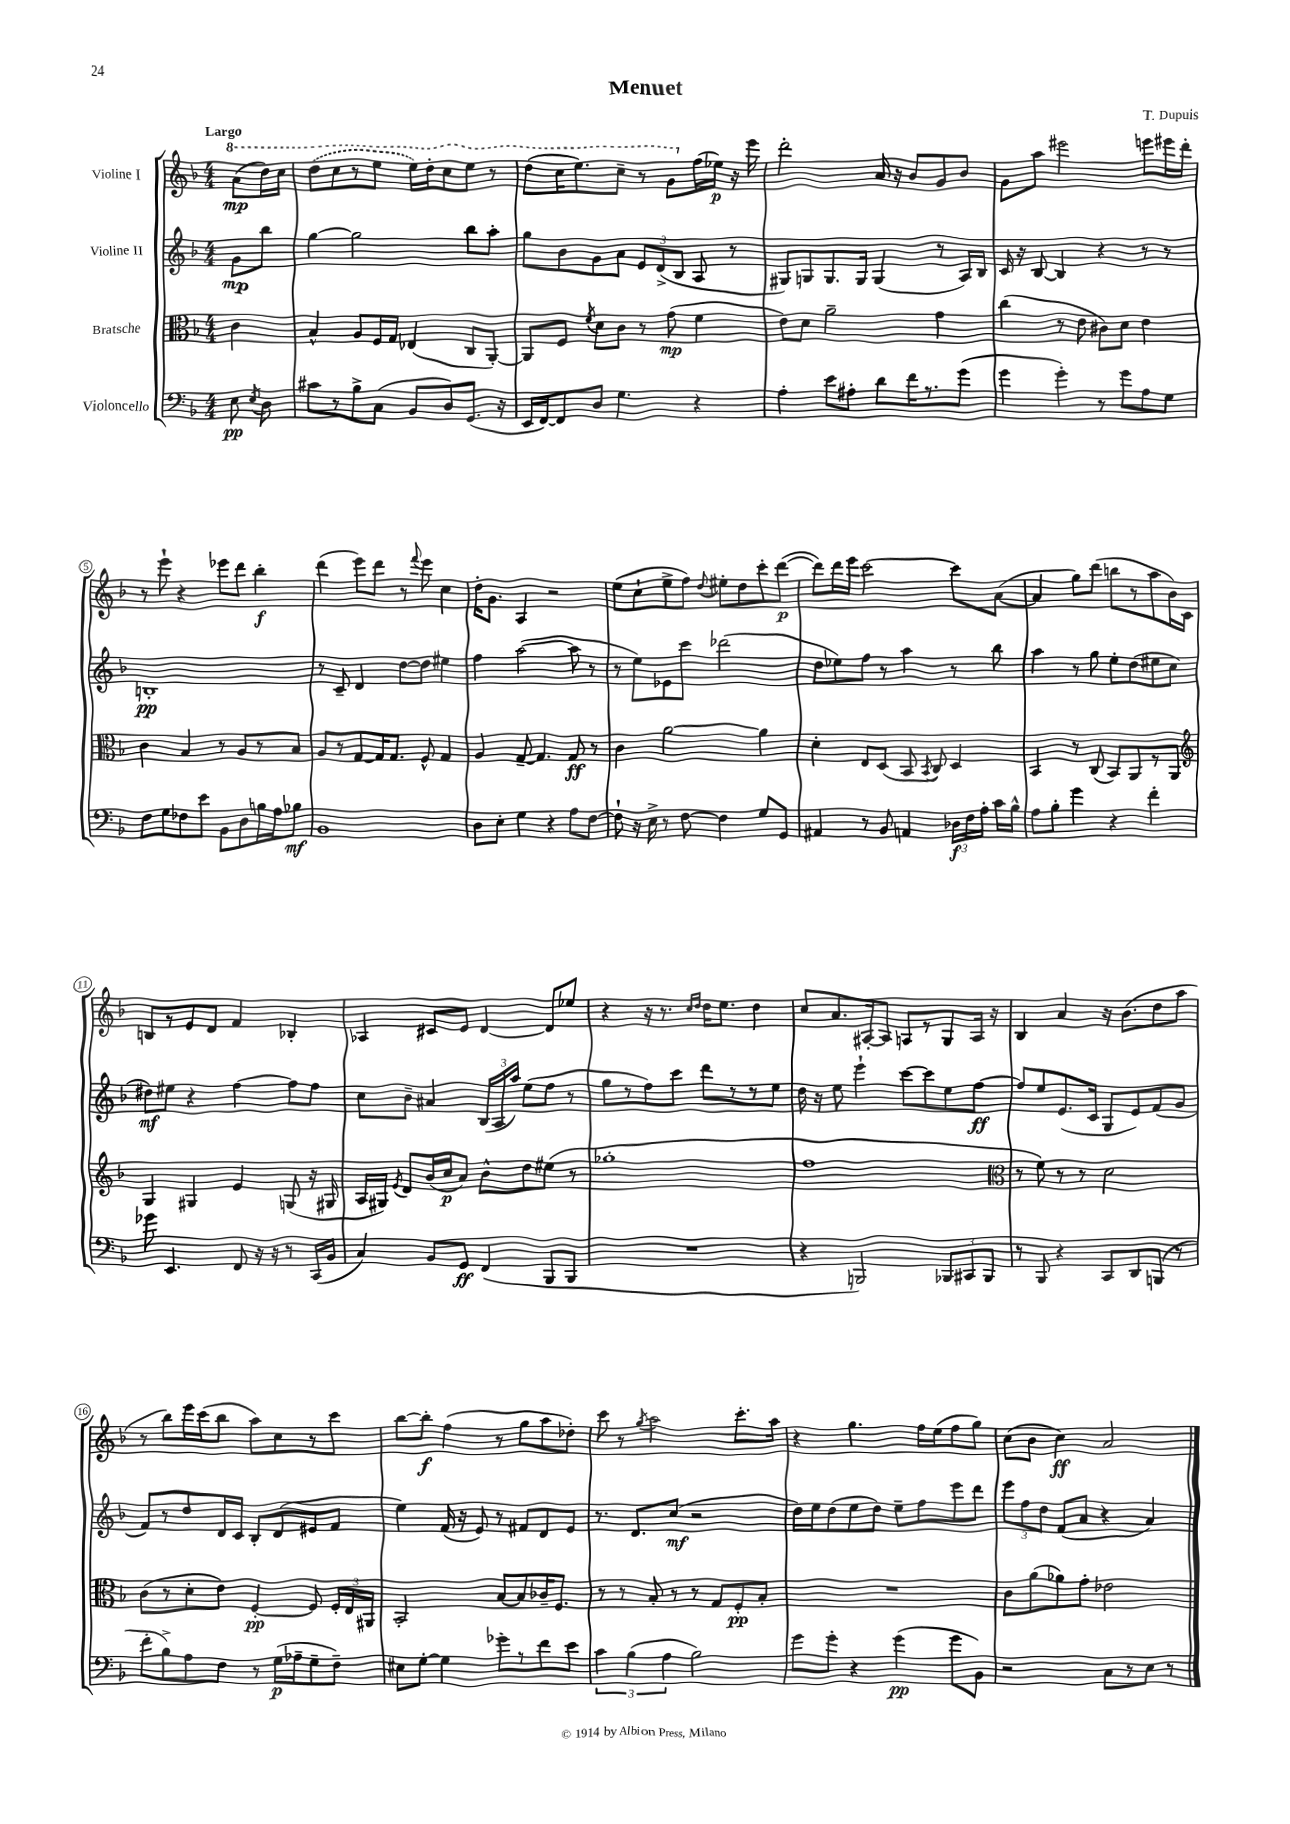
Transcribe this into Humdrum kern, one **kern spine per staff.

**kern	**dynam	**kern	**dynam	**kern	**dynam	**kern	**dynam
*part4	*part4	*part3	*part3	*part2	*part2	*part1	*part1
*staff4	*staff4	*staff3	*staff3	*staff2	*staff2	*staff1	*staff1
*I"Violoncello	*	*I"Bratsche	*	*I"Violine II	*	*I"Violine I	*
*clefF4	*	*clefC3	*	*clefG2	*	*clefG2	*
*k[b-]	*	*k[b-]	*	*k[b-]	*	*k[b-]	*
*M4/4	*	*M4/4	*	*M4/4	*	*M4/4	*
*	*	*	*	*	*	*8va	*
=	=	=	=	=	=	=	=
!	!	!	!	!	!	!LO:TX:a:B:t=Largo	!
8E\	pp	4c\	.	8g\L	mp	(8aa\L	mp
8qE/	.	.	.	.	.	.	.
8D\	.	.	.	8bb-\J	.	16ddd\L)	.
.	.	.	.	.	.	16ccc\JJ	.
=1	=1	=1	=1	=1	=1	=1	=1
8c#X\L	.	4B-^^/	.	[4gg\	.	(8ddd\L	.
8r	.	.	.	.	.	8ccc\	.
8B-^\	.	8A/L	.	2gg\]	.	8r	.
(8C\J	.	16F/L	.	.	.	8eee\J	.
.	.	16G/JJ	.	.	.	.	.
8BB-/L	.	(4E-X/	.	.	.	16eee\LL)	.
.	.	.	.	.	.	16ddd'\J	.
8D/)	.	.	.	.	.	8ccc\	.
(8.GG/J	.	8C/L	.	8bb-\L	.	8eee\J	.
.	.	[8AA'/J)	.	8aa'\J	.	8r	.
16r	.	.	.	.	.	.	.
=2	=2	=2	=2	=2	=2	=2	=2
16EE/LL	.	8AA/L]	.	8gg\L	.	(8ddd\L	.
[16FF/J)	.	.	.	.	.	.	.
8FF/]	.	8F/J	.	8b-\	.	16ccc\K	.
.	.	.	.	.	.	8.eee\)	.
.	.	8qf/	.	.	.	.	.
8D/J	.	8d\L	.	8g\	.	.	.
4.G\	.	8c\J	.	8a\J	.	8ccc~\J	.
.	.	8r	.	12e/L	.	8r	.
.	.	.	.	(12d^/	.	.	.
.	.	(8g\	mp	.	.	8gg\L	.
.	.	.	.	12B-/J	.	.	.
*	*	*	*	*	*	*X8va	*
4r	.	4f\	.	8A/	.	(16ff\L	.
.	.	.	.	.	.	16ee-X\JJ)	p
.	.	.	.	8r	.	16r	.
.	.	.	.	.	.	16eee\	.
=3	=3	=3	=3	=3	=3	=3	=3
4A'\	.	8e\L)	.	8G#X/L)	.	2ddd'\	.
.	.	8d\J	.	8Gn/	.	.	.
8e\L	.	2a~\	.	8.G/	.	.	.
8A#X'\J	.	.	.	.	.	.	.
.	.	.	.	16G/Jk	.	.	.
8d\L	.	.	.	(4G/	.	16a/	.
.	.	.	.	.	.	16r	.
16f\K	.	.	.	.	.	8b-/L	.
8.r	.	.	.	.	.	.	.
.	.	4g\	.	8r	.	8g/	.
(8g\J	.	.	.	16A/LL)	.	8b-/J	.
.	.	.	.	16B-/JJ	.	.	.
=4	=4	=4	=4	=4	=4	=4	=4
4g\	.	(4cc\	.	16c/	.	8g\L	.
.	.	.	.	16r	.	.	.
.	.	.	.	[8B-/	.	8aa\J	.
4g'\)	.	8r	.	4B-/]	.	2eee#X\	.
.	.	8e\	.	.	.	.	.
8r	.	8c#X\L)	.	4r	.	.	.
8g\L	.	8d\J	.	.	.	.	.
8A\	.	4e\	.	8r	.	8eeen\L	.
8G\J	.	.	.	8r	.	16eee#X\L	.
.	.	.	.	.	.	16ddd'\JJ	.
!!LO:LB:g=z
=5	=5	=5	=5	=5	=5	=5	=5
8F\L	.	4c\	.	1Bn'	pp	8r	.
8G\	.	.	.	.	.	8eee`\	.
8F-X\	.	4B-/	.	.	.	4r	.
8e\J	.	.	.	.	.	.	.
8BB-\L	.	8r	.	.	.	8eee-X\L	.
8D\	.	8A/L	.	.	.	8ddd\J	.
16Bn\L	.	8r	.	.	.	4bb-'\	f
16A\J	.	.	.	.	.	.	.
8B-X\J	mf	8B-/J	.	.	.	.	.
=6	=6	=6	=6	=6	=6	=6	=6
1BB-	.	8A/L	.	8r	.	(4ddd\	.
.	.	8r	.	8c~/	.	.	.
.	.	[8G/	.	4d/	.	8eee\L)	.
.	.	16G/K]	.	.	.	8ddd\J	.
.	.	8.G/J	.	.	.	.	.
.	.	.	.	[8dd\L	.	8r	.
.	.	.	.	.	.	8qqfff/	.
.	.	8F^^/	.	8dd\J]	.	8eee\	.
.	.	4G/	.	4ee#X\	.	4cc\	.
=7	=7	=7	=7	=7	=7	=7	=7
8D\L	.	4A/	.	4ff\	.	16dd'\KL	.
.	.	.	.	.	.	8.g\J	.
8E'\J	.	.	.	.	.	.	.
4G\	.	[8G~/	.	([2aa\	.	4A/	.
.	.	4.G/]	.	.	.	.	.
4r	.	.	.	.	.	2r	.
8A\L	.	8G/	ff	8aa\]	.	.	.
[8F\J	.	8r	.	8r	.	.	.
=8	=8	=8	=8	=8	=8	=8	=8
8F`\]	.	4c\	.	8r	.	(8ee\L	.
16r	.	.	.	8ee\L)	.	8cc`\	.
16E^\	.	.	.	.	.	.	.
8r	.	[2a\	.	8e-X\	.	8ee^\	.
[8F\	.	.	.	8ccc\J	.	8ff\J)	.
.	.	.	.	.	.	8qqdd/	.
4F\]	.	.	.	(2ddd-X\	.	8ee#X'\L	.
.	.	.	.	.	.	8dd\	.
8G/L	.	4a\]	.	.	.	8ccc'\	.
8GG/J	.	.	.	.	.	([8ddd\J	p
=9	=9	=9	=9	=9	=9	=9	=9
4AA#X/	.	4d'\	.	8dd\L	.	8ddd\L])	.
.	.	.	.	8ee-X\)	.	16ddd\L	.
.	.	.	.	.	.	16eee\JJ	.
8r	.	8E/L	.	8ff\J	.	[2ccc\	.
8BB-/	.	(8D/J	.	8r	.	.	.
4AAn/	.	8BB-/	.	4aa\	.	.	.
.	.	8qBB-/	.	.	.	.	.
.	.	8C/)	.	.	.	.	.
24D-X\LL	f	4D/	.	8r	.	8ccc\L]	.
24F\	.	.	.	.	.	.	.
24A'\JJ	.	.	.	.	.	.	.
16c\LL	.	.	.	8bb-\	.	([8a\J	.
16B-^^\JJ	.	.	.	.	.	.	.
=10	=10	=10	=10	=10	=10	=10	=10
8A\L	.	4BB-/	.	4aa\	.	4a/]	.
8B-'\J	.	.	.	.	.	.	.
4g\	.	8r	.	8r	.	8gg\L)	.
.	.	(8C/	.	8gg\	.	(8ddd\J	.
4r	.	8BB-/L)	.	8ee'\L	.	8bbn\L	.
.	.	8AA/	.	(8dd\	.	8r	.
4f'\	.	8r	.	8ee#X\	.	8aa\	.
.	.	8AA/J	.	8cc\J	.	16b-\L)	.
.	.	.	.	.	.	16c\JJ	.
!!LO:LB:g=z
=11	=11	=11	=11	=11	=11	=11	=11
*	*	*clefG2	*	*	*	*	*
8g-X\	.	4G/	.	8dd#X\L)	mf	8Bn/L	.
4.EE/	.	.	.	8ee#X\J	.	8r	.
.	.	4G#X/	.	4r	.	8e/	.
.	.	.	.	.	.	8d/J	.
8FF/	.	4e/	.	[4ff\	.	4f/	.
16r	.	.	.	.	.	.	.
16r	.	.	.	.	.	.	.
8r	.	(8Gn/	.	8ff\L]	.	4B-X'/	.
(16CC/LL	.	16r	.	8ff\J	.	.	.
16BB-/JJ	.	16G#X/	.	.	.	.	.
=12	=12	=12	=12	=12	=12	=12	=12
4C/)	.	16A/LL	.	8cc\L	.	4A-X/	.
.	.	16G#X/JJ)	.	.	.	.	.
.	.	8qe/	.	.	.	.	.
.	.	8d/L	.	8b-~\J	.	.	.
8BB-/L	.	(16b-/L	.	4a#X/	.	8c#X/L	.
.	.	16cc/J	p	.	.	.	.
8GG/J	ff	8a/J)	.	.	.	8e/J	.
(4FF/	.	8b-^^\L	.	(24B-/LL	.	[4d/	.
.	.	.	.	24A/	.	.	.
.	.	.	.	24aa/JJ)	.	.	.
.	.	8dd\	.	(8ee\L	.	.	.
8BBB-/L	.	(8ee#X\J	.	8ff\J	.	8d/L]	.
8BBB-/J	.	8r	.	8r	.	8ee-X/J	.
=13	=13	=13	=13	=13	=13	=13	=13
1r	.	1gg-X'	.	8gg\L	.	4r	.
.	.	.	.	8r	.	.	.
.	.	.	.	8ff\)	.	16r	.
.	.	.	.	.	.	8.r	.
.	.	.	.	8ccc\J	.	.	.
.	.	.	.	.	.	16qqcc/LL	.
.	.	.	.	.	.	16qqdd/JJ	.
.	.	.	.	8ddd\L	.	16dd\KL	.
.	.	.	.	.	.	8.ee\J	.
.	.	.	.	8r	.	.	.
.	.	.	.	8r	.	4dd\	.
.	.	.	.	8ee\J	.	.	.
=14	=14	=14	=14	=14	=14	=14	=14
4r	.	1ff	.	16dd\	.	8cc/L	.
.	.	.	.	16r	.	.	.
.	.	.	.	8ee\	.	8.a/	.
2BBBn/)	.	.	.	4eee`\	.	.	.
.	.	.	.	.	.	[16A#X'/k	.
.	.	.	.	.	.	8A#/J]	.
.	.	.	.	[8ccc\L	.	8An/L	.
.	.	.	.	8ccc\]	.	8r	.
12BBB-X/L	.	.	.	8ee\	.	8G/	.
12CC#X/	.	.	.	.	.	.	.
.	.	.	.	[8ff\J	ff	16A/Jk	.
12BBB-/J	.	.	.	.	.	.	.
.	.	.	.	.	.	16r	.
=15	=15	=15	=15	=15	=15	=15	=15
*	*	*clefC3	*	*	*	*	*
8r	.	8r	.	8ff/L]	.	4B-/	.
8BBB-/	.	8f\)	.	8ee/	.	.	.
4r	.	8r	.	(8.e/	.	4a/	.
.	.	8r	.	.	.	.	.
.	.	.	.	16c/Jk	.	.	.
8CC/L	.	2d\	.	8G/L	.	16r	.
.	.	.	.	.	.	(8.b-\L	.
8DD/	.	.	.	8e/)	.	.	.
(8BBBn/J	.	.	.	(8f/	.	8dd\	.
8r	.	.	.	8g/J	.	8aa\J	.
!!LO:LB:g=z
=16	=16	=16	=16	=16	=16	=16	=16
8f'\L	.	(8c\L	.	8f/L)	.	8r	.
8B-^\)	.	8r	.	8r	.	8bb-\L)	.
8A\	.	8d'\	.	8dd/	.	16eee\L	.
.	.	.	.	.	.	(16ccc\J	.
8F\J	.	8e\J)	.	16d/L	.	8bb-\J	.
.	.	.	.	16c/JJ	.	.	.
8r	.	[4F'/	pp	8B-'/L	.	8aa\L)	.
(16G\LL	p	.	.	(8d/	.	8cc\	.
16A-X~\J	.	.	.	.	.	.	.
8G~\	.	8F/]	.	8e#X/	.	8r	.
8F~\J)	.	24F'/LL	.	8f/J	.	8ccc\J	.
.	.	24E/	.	.	.	.	.
.	.	24AA#X/JJ	.	.	.	.	.
=17	=17	=17	=17	=17	=17	=17	=17
8E#X\L	.	2BB-'/	.	4ee\)	.	[8bb-\L	.
[8G'\J	.	.	.	.	.	8bb-'\J]	f
4G\]	.	.	.	(16f/	.	(4ff\	.
.	.	.	.	16r	.	.	.
.	.	.	.	8e/)	.	.	.
8g-X'\L	.	[8B-/L	.	8r	.	8r	.
8r	.	8B-/]	.	8f#X/L	.	8gg\L	.
8f\	.	16c-X~/K	.	8d/	.	8aa\	.
.	.	8.F/J	.	.	.	.	.
8e\J	.	.	.	8e/J	.	8dd-X'\J)	.
=18	=18	=18	=18	=18	=18	=18	=18
6c\	.	8r	.	8.r	.	8ccc\	.
.	.	8r	.	.	.	8r	.
(6B-\	.	.	.	.	.	.	.
.	.	.	.	8.d/L	.	.	.
.	.	.	.	.	.	8qgg/	.
.	.	8B-'/	.	.	.	2aa\	.
6A\	.	.	.	.	.	.	.
.	.	8r	.	(8cc/J	mf	.	.
2B-\)	.	8r	.	2r	.	.	.
.	.	8G/L	.	.	.	.	.
.	.	8F'/	pp	.	.	8.ccc'\L	.
.	.	8B-'/J	.	.	.	.	.
.	.	.	.	.	.	16aa\Jk	.
=19	=19	=19	=19	=19	=19	=19	=19
8g\L	.	1r	.	16dd\LL)	.	4r	.
.	.	.	.	16ee\J	.	.	.
8g'\J	.	.	.	(8dd\	.	.	.
4r	.	.	.	8ee\	.	4.gg\	.
.	.	.	.	8dd\J)	.	.	.
(4g\	pp	.	.	8ee~\L	.	.	.
.	.	.	.	8ff\	.	16ff\LL	.
.	.	.	.	.	.	(16ee\J	.
8g\L	.	.	.	8eee\	.	8ff\	.
8BB-\J)	.	.	.	8ddd\J	.	8gg\J)	.
=20	=20	=20	=20	=20	=20	=20	=20
2r	.	8c\L	.	12eee\L	.	(8cc\L	.
.	.	.	.	12ff\	.	.	.
.	.	(8a\	.	.	.	8b-\J	.
.	.	.	.	12dd\J	.	.	.
.	.	8a-X\)	.	(8f/L	.	4cc\)	ff
.	.	8g'\J	.	8a/J	.	.	.
8C\L	.	2e-X\	.	4r	.	2a/	.
8r	.	.	.	.	.	.	.
8E\J	.	.	.	4a/)	.	.	.
8r	.	.	.	.	.	.	.
==	==	==	==	==	==	==	==
*-	*-	*-	*-	*-	*-	*-	*-
